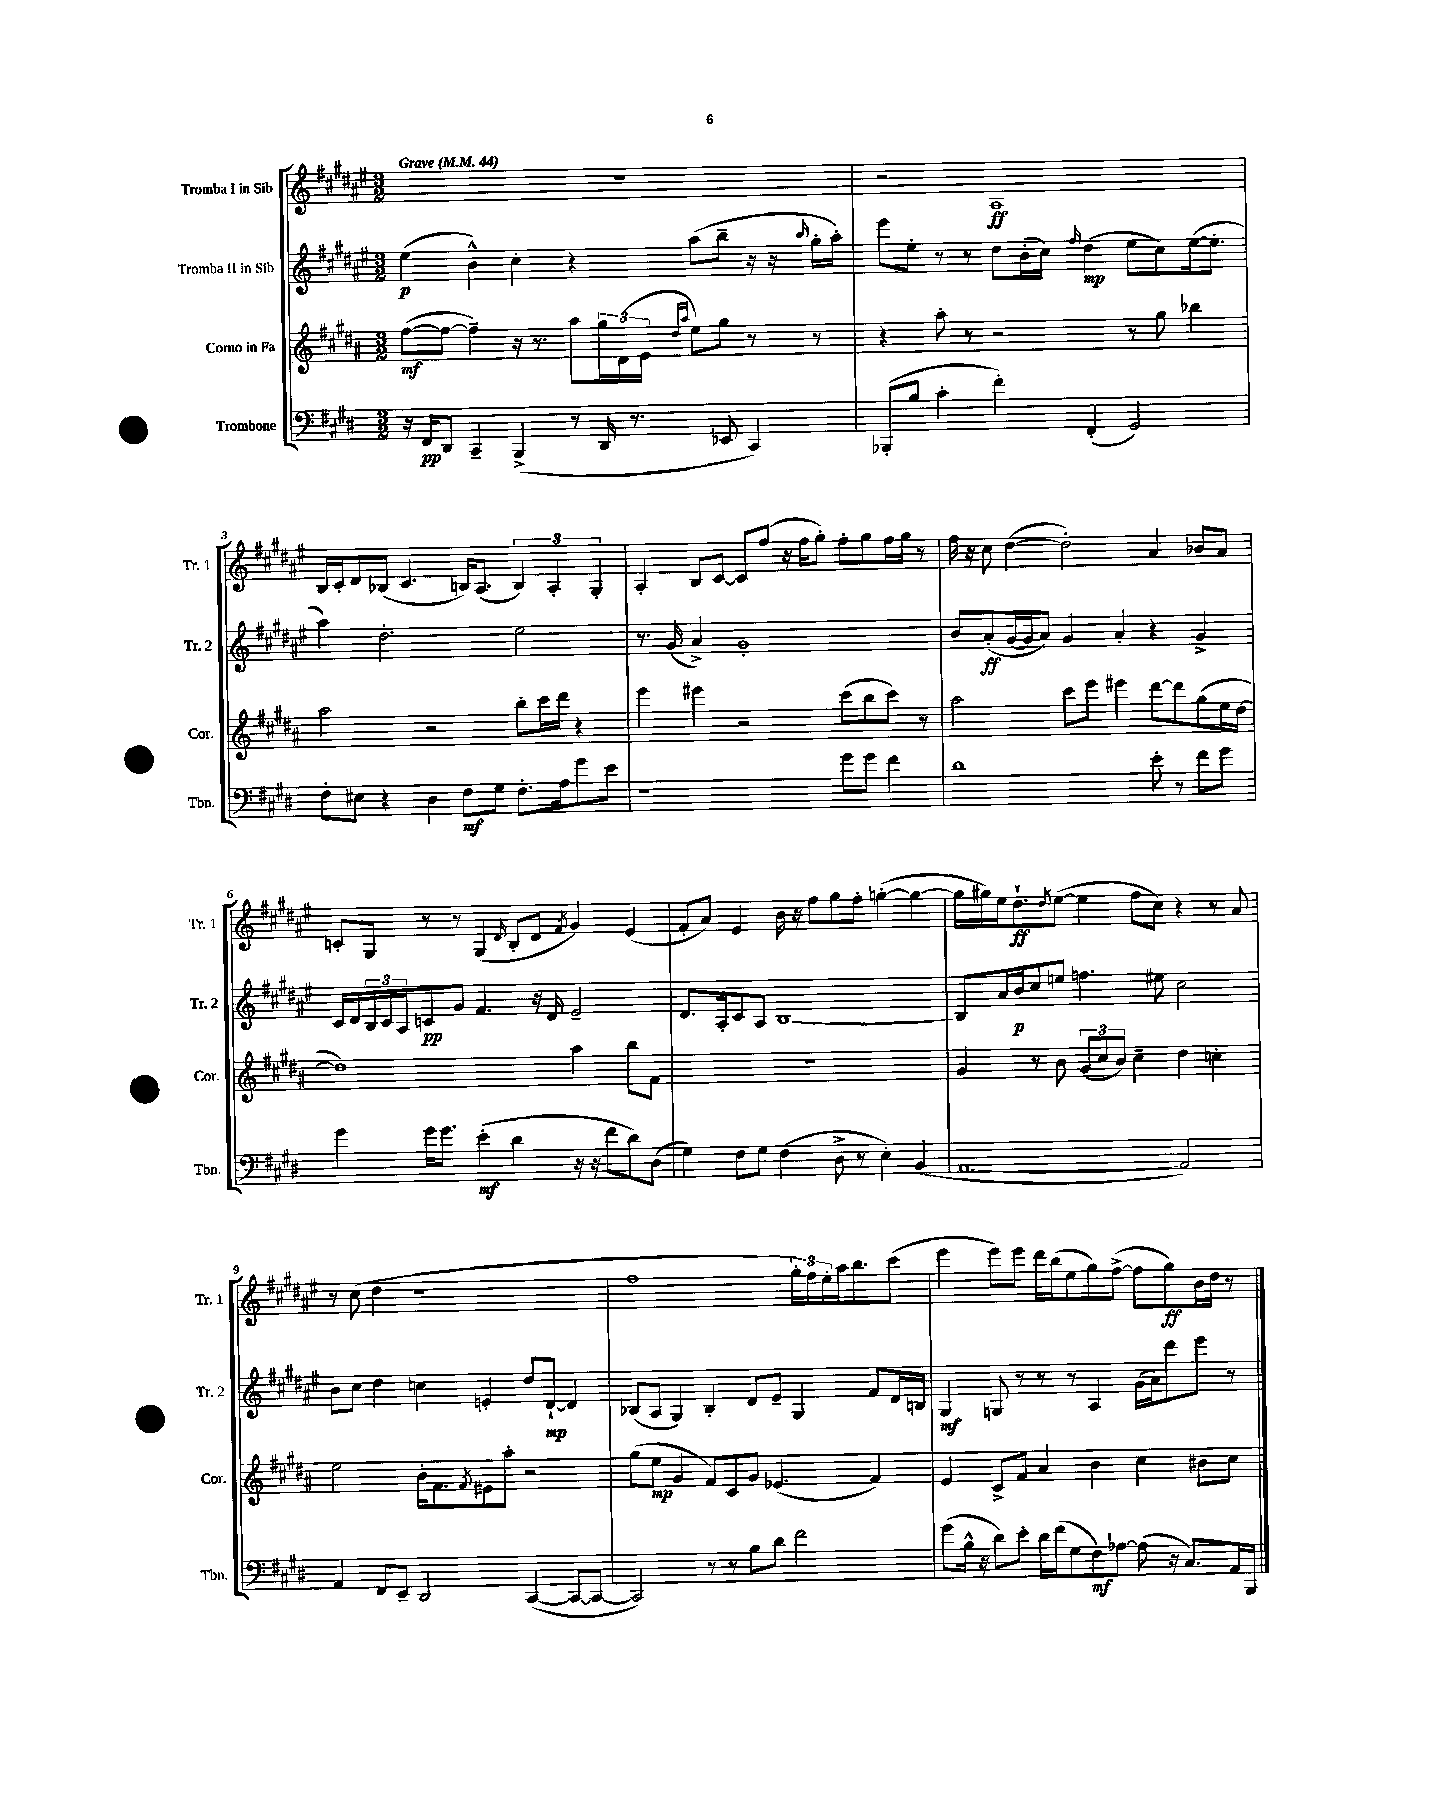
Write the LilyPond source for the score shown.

<<
\new StaffGroup <<
\new Staff = "s0" \with { instrumentName = "Tromba I in Sib" shortInstrumentName = "Tr. 1" } {
    \clef treble \key fis \major \numericTimeSignature \time 3/2 \tempo "Grave" 4 = 44
    R1. |
    r2 ais1\ff |
    b16 cis'16-. dis'8 bes8( cis'4. b16) ais8.( \tuplet 3/2 { b4) ais4-. gis4-. } |
    ais4-. b8 cis'8~ cis'8 fis''8( r16 fis''16 gis''8-.) fis''8-. gis''8 fis''16 gis''16 r8 |
    fis''16 r16 cis''8 dis''4~( dis''2-.) ais'4 bes'8 ais'8 |
    c'8-. gis8 r8 r8 gis4( \grace { dis'16 } b8-. dis'8 \acciaccatura { fis'8 } gis'4) eis'4( |
    fis'8-. ais'8) eis'4 b'16 r16 fis''8 gis''8 fis''8-. g''4~-.( g''4~ |
    g''16 gis''16) eis''16 dis''8.-!\ff \acciaccatura { dis''8 } eis''8~( eis''4 fis''8 cis''8) r4 r8 ais'8 |
    r8 cis''8( dis''4 r1 |
    fis''1 \tuplet 3/2 { gis''16-.) fis''16 eis''16-. } ais''16 b''8. cis'''8( |
    eis'''4 eis'''8) eis'''8 dis'''16 b''16( eis''8 gis''8) fis''8~->( fis''8 gis''8\ff) b'16 dis''16 r8 \bar "|." |
}
\new Staff = "s1" \with { instrumentName = "Tromba II in Sib" shortInstrumentName = "Tr. 2" } {
    \clef treble \key fis \major \numericTimeSignature \time 3/2
    eis''4\p( b'4-^) cis''4-. r4 ais''8( b''8-- r16 r16 \grace { b''16 } gis''16-. ais''16-.) |
    eis'''8 eis''8-. r8 r8 dis''8 b'16-.( cis''16) \grace { fis''16 } dis''4\mp( eis''8 cis''8) eis''16~( eis''8.-. |
    ais''4) dis''2.-. eis''2 |
    r8. gis'16( ais'4->) gis'1-. |
    b'8 ais'8-.\ff( gis'16~ gis'16 ais'8) gis'4 ais'4-. r4 gis'4-> |
    cis'16 dis'16 \tuplet 3/2 { b16 cis'16 ais16 } c'8\pp gis'8 fis'4. r16 dis'16 eis'2-- |
    dis'8. ais16-. cis'8 ais8 b1~ |
    b8 ais'16 b'16\p cis''8 e''8 f''4. eis''8 cis''2 |
    b'8 cis''8 dis''4 c''4 e'4-. dis''8 dis'8~-!\mp dis'4 |
    bes8( ais8 gis4) bes4-. dis'8 eis'8-- gis4 fis'8 dis'16 b16 |
    gis4\mf g8 r8 r8 r8 ais4 gis'16( ais'16) dis'''8 eis'''8 r8 \bar "|." |
}
\new Staff = "s2" \with { instrumentName = "Corno in Fa" shortInstrumentName = "Cor." } {
    \clef treble \key b \major \numericTimeSignature \time 3/2
    fis''8~\mf( fis''8~ fis''4--) r16 r8. ais''8 \tuplet 3/2 { gis''16 dis'16( e'16 } \grace { dis''16 ais''16 } e''8) gis''8 r8 r8 |
    r4 ais''8-. r8 r2 r8 gis''8 bes''4 |
    ais''2 r2 b''8-. cis'''16 dis'''16 r4 |
    e'''4 eis'''4 r2 cis'''8( b''8 cis'''8) r8 |
    ais''2 cis'''8 e'''8 eis'''4 dis'''8~ dis'''8 gis''8( e''16 dis''16~ |
    dis''1) ais''4 b''8 fis'8 |
    R1. |
    gis'4 r8 b'8 \tuplet 3/2 { gis'8( cis''8 b'8) } cis''4-- dis''4 c''4-. |
    e''2 b'16-. fis'8. \acciaccatura { fis'8 } eis'8 ais''8-. r2 |
    gis''8( e''8\mp gis'4 fis'8) cis'8 gis'8 ees'4.( fis'4) |
    e'4 cis'8-> fis'8 ais'4 b'4 cis''4 bis'8 cis''8 \bar "|." |
}
\new Staff = "s3" \with { instrumentName = "Trombone" shortInstrumentName = "Tbn." } {
    \clef bass \key e \major \numericTimeSignature \time 3/2
    r16 fis,16\pp dis,8 cis,4-- b,,4->( r8 dis,16 r8. ees,8 cis,4) |
    bes,,8-.( b8 cis'4-. fis'4-.) fis,4-.( gis,2) |
    fis8-. eis8 r4 dis4 fis8\mf gis8 fis8.-. a16 gis'8 e'8 |
    r1 gis'8 gis'8 fis'4 |
    dis'1 e'8-. r8 fis'8 gis'8 |
    gis'4 gis'16 gis'8. e'4-.\mf( dis'4 r16 r16 fis'8 dis'8) dis8( |
    gis4) fis8 gis8 fis4( dis8-> r8 e4-.) b,4( |
    a,1~ a,2) |
    a,4 fis,8 e,8-- dis,2 cis,4~( cis,8~ cis,8~ |
    cis,2) r8 r8 b8 dis'8 fis'2 |
    gis'8( b16-^ r16 dis'8) e'8-. dis'16 fis'16( gis8 fis8\mf) aes8~ aes8( r16 cis8.) a,16 b,,16 \bar "|." |
}
>>
>>
